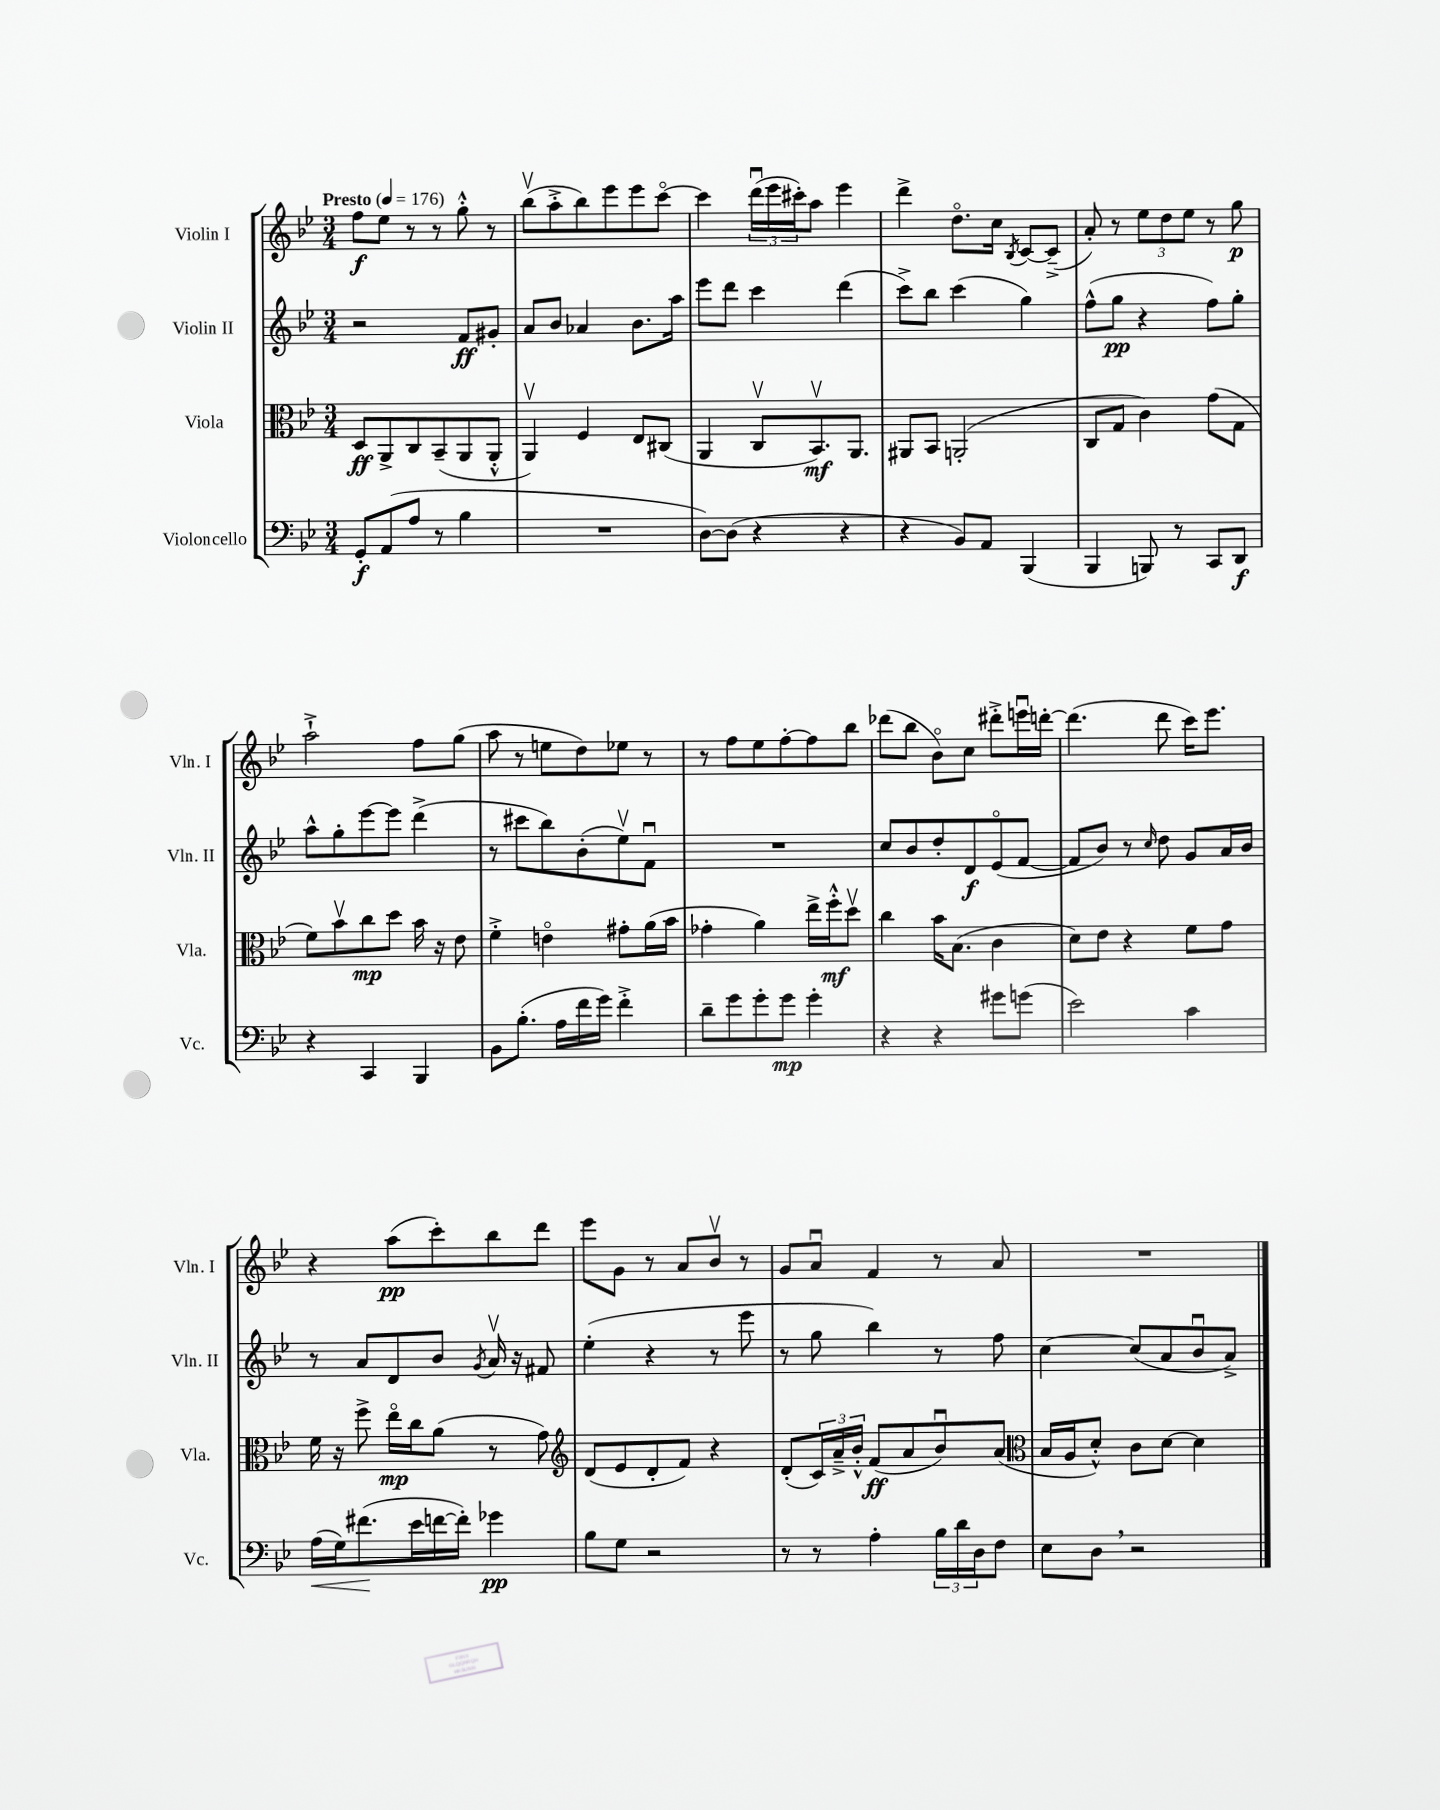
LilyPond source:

<<
\new StaffGroup <<
\new Staff = "s0" \with { instrumentName = "Violin I" shortInstrumentName = "Vln. I" } {
    \clef treble \key bes \major \numericTimeSignature \time 3/4 \tempo "Presto" 4 = 176
    f''8\f ees''8 r8 r8 g''8-.-^ r8 |
    bes''8\upbow( a''8-.-> bes''8) ees'''8 ees'''8 c'''8~\flageolet |
    c'''4 \tuplet 3/2 { d'''16\downbow( ees'''16 cis'''16-.) } a''8 ees'''4 |
    d'''4-> d''8.\flageolet c''16 \acciaccatura { bes8 } c'8~ c'8--->( |
    a'8-.) r8 \tuplet 3/2 { ees''8 d''8 ees''8 } r8 g''8\p |
    a''2-!-> f''8 g''8( |
    a''8 r8 e''8 d''8) ees''8 r8 |
    r8 f''8 ees''8 f''8~-. f''8 bes''8 |
    des'''8( bes''8 bes'8\flageolet) c''8 dis'''8-.-> e'''16\downbow d'''16~-. |
    d'''4.( d'''8 c'''16) ees'''8. |
    r4 a''8\pp( c'''8-.) bes''8 d'''8 |
    ees'''8 g'8 r8 a'8 bes'8\upbow r8 |
    g'8 a'8\downbow f'4 r8 a'8 |
    R2. \bar "|." |
}
\new Staff = "s1" \with { instrumentName = "Violin II" shortInstrumentName = "Vln. II" } {
    \clef treble \key bes \major \numericTimeSignature \time 3/4
    r2 f'8\ff gis'8-. |
    a'8 bes'8 aes'4 bes'8. a''16 |
    ees'''8 d'''8 c'''4 d'''4( |
    c'''8->) bes''8 c'''4( g''4) |
    f''8-^( g''8\pp r4 f''8) g''8-. |
    a''8-^ g''8-. ees'''8~ ees'''8 d'''4->( |
    r8 cis'''8 bes''8) bes'8-.( ees''8\upbow) f'8\downbow |
    R2. |
    c''8 bes'8 d''8-. d'8\f ees'8\flageolet( f'8~ |
    f'8 bes'8) r8 \grace { c''16 } d''8 g'8 a'16 bes'16 |
    r8 a'8 d'8 bes'8 \acciaccatura { g'8 } a'16\upbow r16 fis'8 |
    ees''4-.( r4 r8 ees'''8 |
    r8 g''8 bes''4) r8 f''8 |
    c''4~ c''8( a'8 bes'8\downbow a'8->) \bar "|." |
}
\new Staff = "s2" \with { instrumentName = "Viola" shortInstrumentName = "Vla." } {
    \clef alto \key bes \major \numericTimeSignature \time 3/4
    d8\ff a,8-> c8 bes,8--( a,8 a,8-.-^ |
    a,4\upbow) f4 ees8 cis8( |
    a,4 c8\upbow bes,8.\upbow\mf) a,8. |
    ais,8 bes,8 a,2-.( |
    c8 g8 c'4) g'8( g8 |
    f'8) bes'8\upbow c''8\mp d''8 bes'16 r16 ees'8 |
    f'4-.-> e'4\flageolet gis'8-. a'16( bes'16 |
    ges'4-. a'4) ees''16-> f''16-.-^\mf d''8\upbow |
    c''4 bes'16 bes8.( c'4 |
    d'8) ees'8 r4 f'8 g'8 |
    f'16 r16 f''8-> ees''16\flageolet\mp c''16 a'8( r8 g'8) |
    \clef treble d'8( ees'8 d'8-. f'8) r4 |
    d'8-.( \tuplet 3/2 { c'16) a'16---> bes'16-.-^ } f'8\ff( a'8 bes'8\downbow) a'8( |
    \clef alto bes16 a16 d'8-.-^) c'8 d'8~ d'4 \bar "|." |
}
\new Staff = "s3" \with { instrumentName = "Violoncello" shortInstrumentName = "Vc." } {
    \clef bass \key bes \major \numericTimeSignature \time 3/4
    g,8-.\f a,8( a8 r8 bes4 |
    R2. |
    d8~) d8( r4 r4 |
    r4 bes,8) a,8 bes,,4( |
    bes,,4 b,,8) r8 c,8 d,8\f |
    r4 c,4 bes,,4 |
    bes,8 bes8.-.( a16 f'16 g'16) f'4-.-> |
    d'8-- g'8 g'8-. g'8\mp g'4-. |
    r4 r4 gis'8 g'8( |
    ees'2) c'4 |
    a16\<( g16) fis'8.\!( ees'16 f'16~ f'16-.) ges'4\pp |
    bes8 g8 r2 |
    r8 r8 a4-. \tuplet 3/2 { bes16 d'16 d16 } f8 |
    ees8 d8 \breathe r2 \bar "|." |
}
>>
>>
\layout { \context { \Score \remove "Bar_number_engraver" } }
